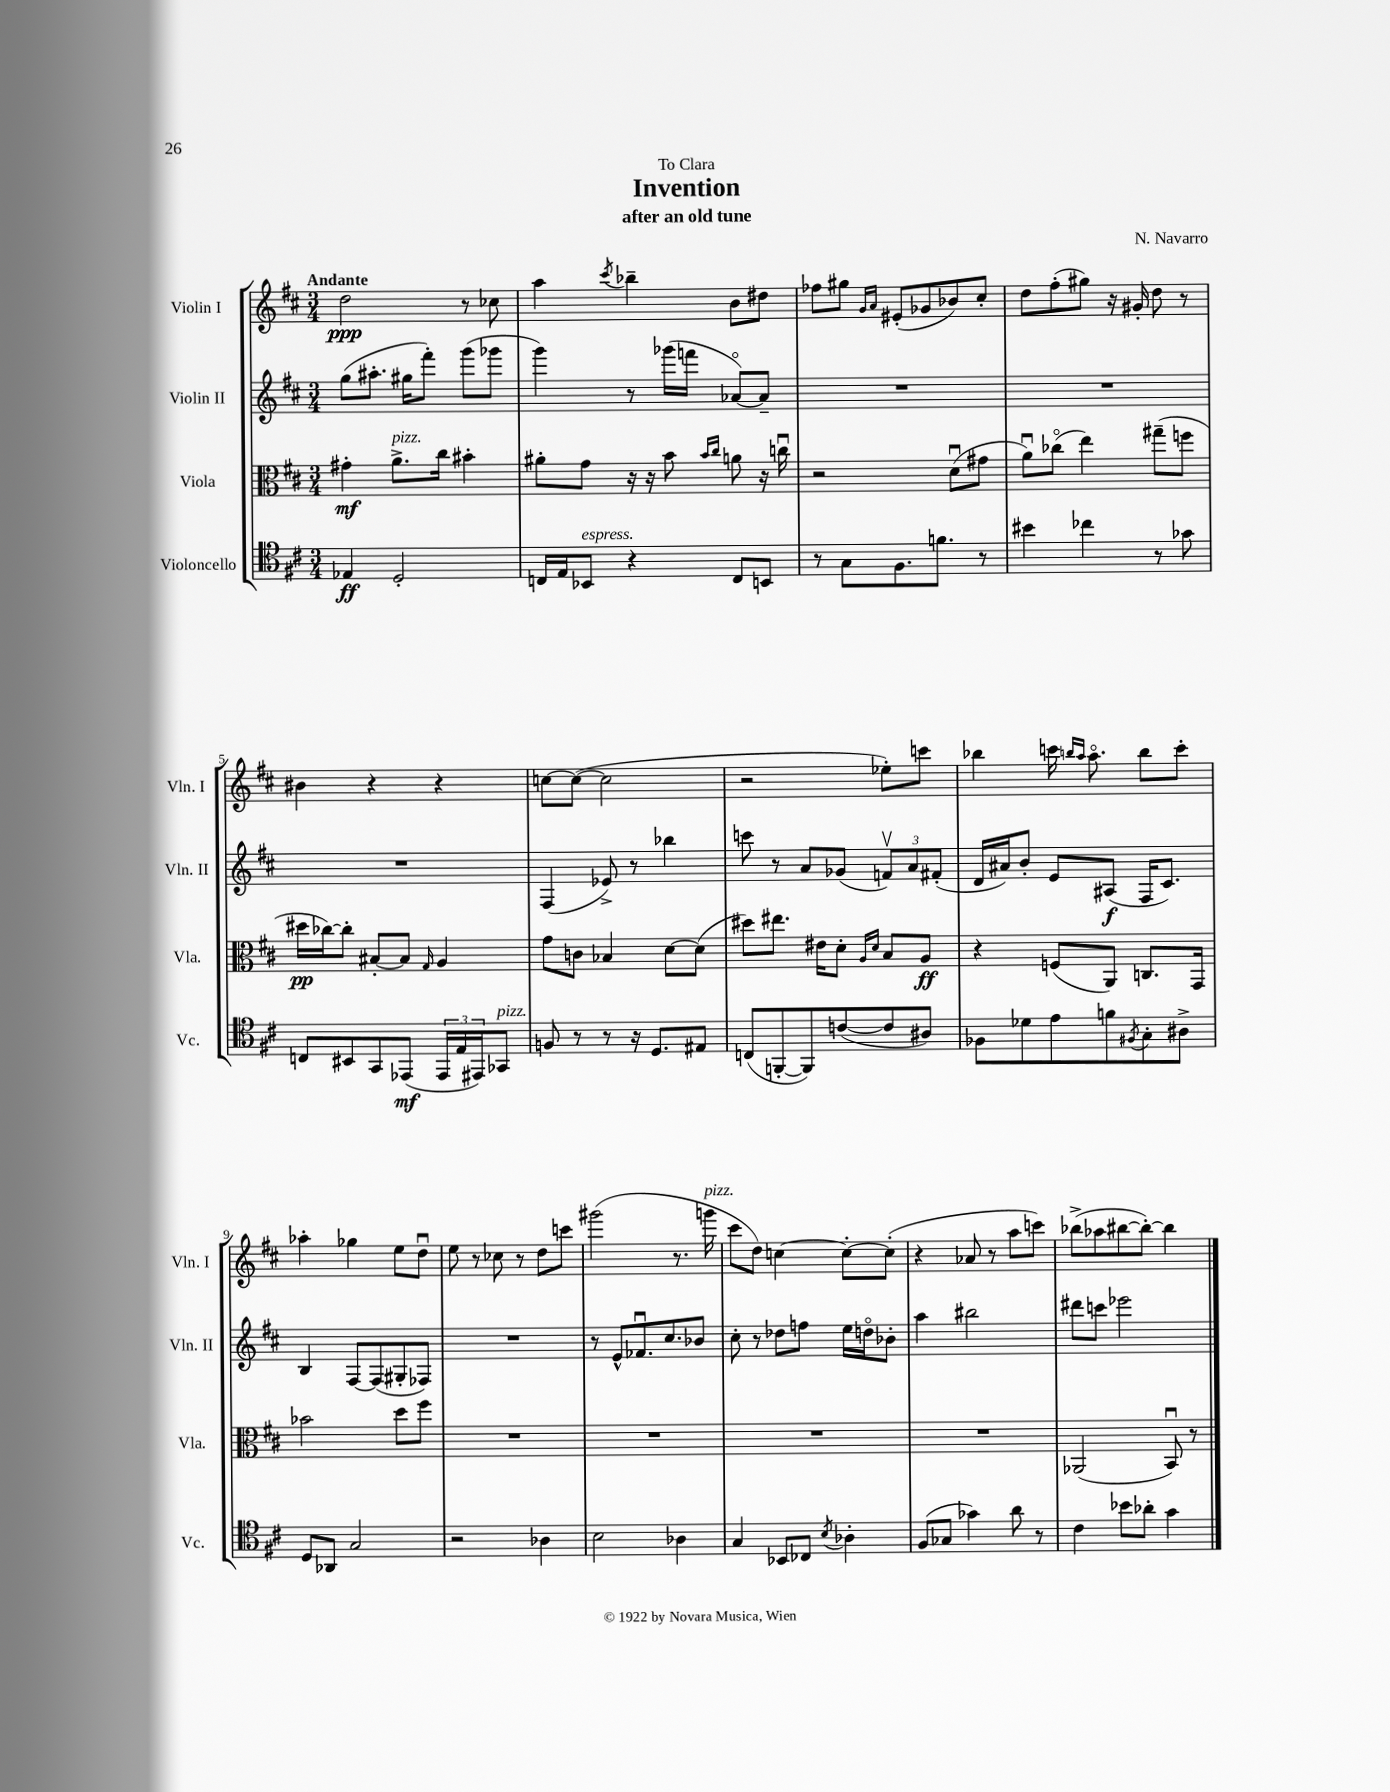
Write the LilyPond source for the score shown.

\header { title = "Invention" composer = "N. Navarro" subtitle = "after an old tune" dedication = "To Clara" }
<<
\new StaffGroup <<
\new Staff = "s0" \with { instrumentName = "Violin I" shortInstrumentName = "Vln. I" } {
    \clef treble \key d \major \numericTimeSignature \time 3/4 \tempo "Andante"
    d''2\ppp r8 ces''8 |
    a''4 \acciaccatura { cis'''8 } bes''4-- b'8 dis''8 |
    fes''8 gis''8 \grace { g'16 a'16 } eis'8-.( ges'8 bes'8) cis''8-. |
    d''8 fis''8-.( gis''8) r16 gis'16-. d''8 r8 |
    bis'4 r4 r4 |
    c''8~ c''8~( c''2 |
    r2 ees''8-.) c'''8 |
    bes''4 c'''16 \grace { b''16 a''16 } a''8.\flageolet b''8 c'''8-. |
    aes''4-. ges''4 e''8 d''8\downbow |
    e''8 r8 ces''8 r8 d''8 c'''8 |
    gis'''2( r8. g'''16^\markup { \italic "pizz." } |
    cis'''8 d''8) c''4~ c''8~-. c''8-.( |
    r4 aes'8 r8 a''8 c'''8) |
    bes''8->( aes''8 bis''8~ bis''8~-.) bis''4 \bar "|." |
}
\new Staff = "s1" \with { instrumentName = "Violin II" shortInstrumentName = "Vln. II" } {
    \clef treble \key d \major \numericTimeSignature \time 3/4
    g''8( ais''8.-. gis''16 fis'''8-.) g'''8( ges'''8 |
    g'''4) r8 ges'''16( f'''16 aes'8~\flageolet) aes'8-- |
    R2. |
    R2. |
    R2. |
    fis4( ees'8->) r8 bes''4 |
    c'''8 r8 a'8 ges'8( \tuplet 3/2 { f'8\upbow) a'8 fis'8-.( } |
    d'16 ais'16) b'8-. e'8 ais8\f( fis16 cis'8.) |
    b4 fis8~ fis8( gis8-. fes8) |
    R2. |
    r8 e'8-^ fes'8.\downbow cis''8. bes'8 |
    cis''8-. r8 des''8 f''8 e''16 d''16\flageolet bes'8-. |
    a''4 bis''2 |
    dis'''8 c'''8 ees'''2 \bar "|." |
}
\new Staff = "s2" \with { instrumentName = "Viola" shortInstrumentName = "Vla." } {
    \clef alto \key d \major \numericTimeSignature \time 3/4
    gis'4-.\mf a'8.->^\markup { \italic "pizz." } cis''16 bis'4-. |
    ais'8-. g'8 r16 r16 b'8 \grace { b'16 cis''16 } a'8 r16 c''16\downbow |
    r2 d'8\downbow( gis'8 |
    a'8\downbow) ces''8\flageolet( e''4) gis''8--( f''8 |
    dis''16\pp ces''16~) ces''8-. bis8~-. bis8 \grace { g16 } a4 |
    g'8 c'8 bes4 d'8~ d'8( |
    dis''8) eis''8. eis'16 d'8-. \grace { a16 d'16 } b8 a8\ff |
    r4 f8( a,8) c8. g,16 |
    bes'2 d''8 fis''8 |
    R2. |
    R2. |
    R2. |
    R2. |
    aes,2( b,8\downbow) r8 \bar "|." |
}
\new Staff = "s3" \with { instrumentName = "Violoncello" shortInstrumentName = "Vc." } {
    \clef tenor \key d \major \numericTimeSignature \time 3/4
    ees4\ff d2-. |
    c16 e16 bes,8^\markup { \italic "espress." } r4 c8 b,8 |
    r8 g8 fis8. f'8. r8 |
    bis'4 ces''4 r8 ges'8 |
    c8 bis,8 g,8 ees,8\mf( \tuplet 3/2 { ees,16 e16 eis,16) } ges,8^\markup { \italic "pizz." } |
    f8 r8 r8 r16 d8. eis8 |
    c8( f,8~-. f,8) c'8~( c'8 ais8) |
    fes8 des'8 e'8 f'8 \acciaccatura { fis8 } g8-. ais8-> |
    d8 aes,8 g2 |
    r2 aes4 |
    b2 aes4 |
    g4 bes,8 ces8 \acciaccatura { b8 } aes4-. |
    fis8( ges8 ges'4) a'8 r8 |
    cis'4 bes'8 aes'8-. g'4 \bar "|." |
}
>>
>>
